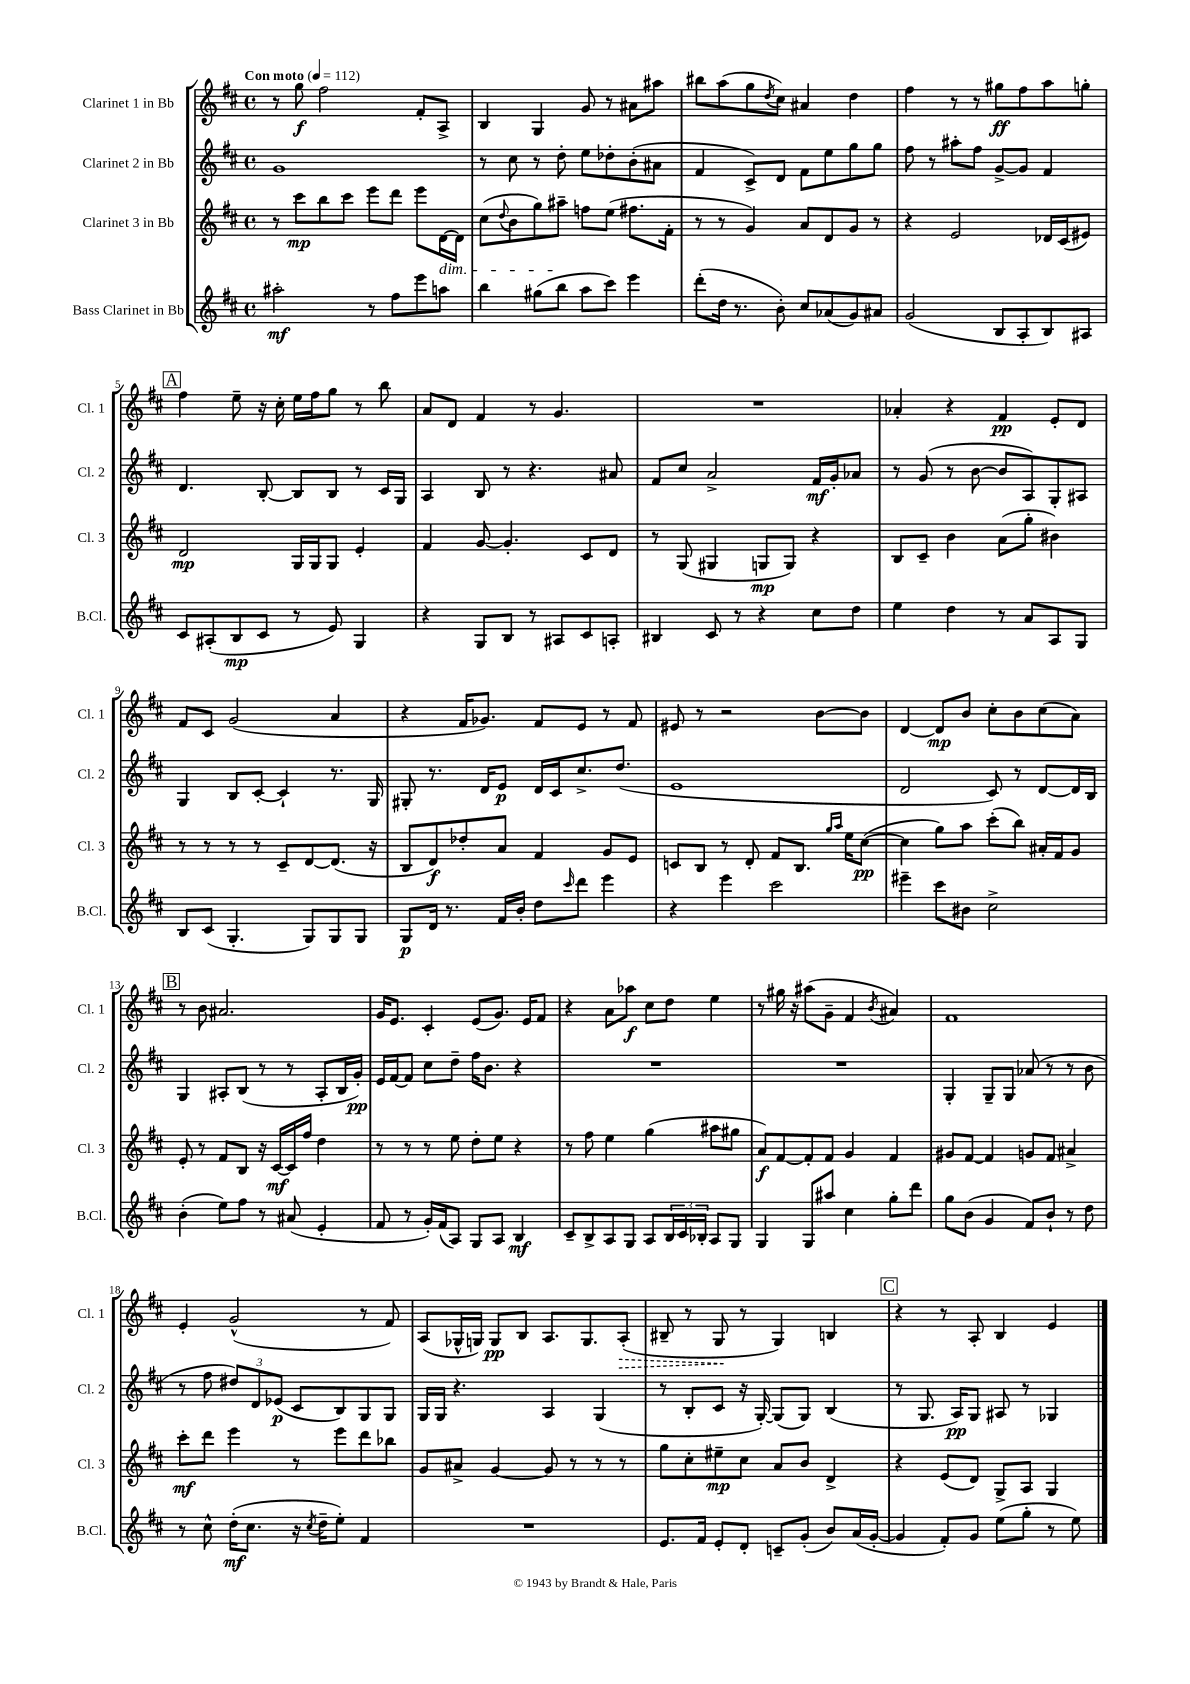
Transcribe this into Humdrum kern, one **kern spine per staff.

**kern	**dynam	**kern	**dynam	**kern	**dynam	**kern	**dynam
*part4	*part4	*part3	*part3	*part2	*part2	*part1	*part1
*staff4	*staff4	*staff3	*staff3	*staff2	*staff2	*staff1	*staff1
*I"Bass Clarinet in Bb	*	*I"Clarinet 3 in Bb	*	*I"Clarinet 2 in Bb	*	*I"Clarinet 1 in Bb	*
*I'B.Cl.	*	*I'Cl. 3	*	*I'Cl. 2	*	*I'Cl. 1	*
*clefG2	*	*clefG2	*	*clefG2	*	*clefG2	*
*k[f#c#]	*	*k[f#c#]	*	*k[f#c#]	*	*k[f#c#]	*
*M4/4	*	*M4/4	*	*M4/4	*	*M4/4	*
*met(c)	*	*met(c)	*	*met(c)	*	*met(c)	*
*MM112	*	*MM112	*	*MM112	*	*MM112	*
=1	=1	=1	=1	=1	=1	=1	=1
!	!	!	!	!	!	!LO:TX:a:B:t=Con moto	!
2aa#X'\	mf	8r	.	1g	.	8r	.
.	.	8ccc#\L	mp	.	.	8gg\	f
.	.	8bb\	.	.	.	2ff#\	.
.	.	8ccc#\J	.	.	.	.	.
8r	.	8eee\L	.	.	.	.	.
8ff#\L	.	8ddd\J	.	.	.	.	.
8eee\	.	8eee\L	.	.	.	8f#'/L	.
!	!	!LO:TX:b:i:t=dim.	!	!	!	!	!
8aan\J	.	[16d\L	.	.	.	8A^/J	.
.	.	16d\JJ]	.	.	.	.	.
=2	=2	=2	=2	=2	=2	=2	=2
4bb\	.	(8cc#\L	.	8r	.	4B/	.
.	.	8qqdd/	.	.	.	.	.
.	.	8b\	.	8cc#\	.	.	.
(8gg#X\L	.	8gg\)	.	8r	.	4G/	.
8bb\J	.	8aa#X~\J	.	8dd'\	.	.	.
8aa\L	.	8ffn\L	.	8ee\L	.	8g/	.
8ccc#\J)	.	(8ee\J	.	8dd-X'\	.	8r	.
4eee\	.	8.ff#X\L	.	(8b'\	.	8a#X\L	.
.	.	.	.	8a#X\J	.	8aa#X\J	.
.	.	16f#'\Jk	.	.	.	.	.
=3	=3	=3	=3	=3	=3	=3	=3
(8ddd'\L	.	8r	.	4f#/	.	8bb#X\L	.
16dd\Jk	.	8r	.	.	.	(8aa\	.
8.r	.	.	.	.	.	.	.
.	.	4g/)	.	8c#^/L)	.	8gg\	.
.	.	.	.	.	.	8qdd/	.
8b'\)	.	.	.	8d/J	.	8cc#\J)	.
8cc#/L	.	8a/L	.	8f#\L	.	4a#X/	.
(8a-X/	.	8d/	.	8ee\	.	.	.
8g/)	.	8g/J	.	8gg\	.	4dd\	.
8a#X/J	.	8r	.	8gg\J	.	.	.
=4	=4	=4	=4	=4	=4	=4	=4
(2g/	.	4r	.	8ff#\	.	4ff#\	.
.	.	.	.	8r	.	.	.
.	.	2e/	.	8aa#X'\L	.	8r	.
.	.	.	.	8ff#\J	.	8r	.
8B/L	.	.	.	[8g^/L	.	8gg#X\L	ff
8A'/	.	.	.	8g/J]	.	8ff#\	.
8B/)	.	16d-X/LL	.	4f#/	.	8aa\	.
.	.	(16c#/J	.	.	.	.	.
8A#X/J	.	8e#X/J)	.	.	.	8ggn'\J	.
!!LO:LB:g=z
!!LO:REH:place=s1:t=A
=5	=5	=5	=5	=5	=5	=5	=5
8c#/L	.	2d/	mp	4.d/	.	4ff#\	.
(8A#X'/	.	.	.	.	.	.	.
8B/	mp	.	.	.	.	8ee~\	.
8c#/J	.	.	.	[8B'/	.	16r	.
.	.	.	.	.	.	16cc#'\	.
8r	.	16G/LL	.	8B/L]	.	16ee\LL	.
.	.	16G/J	.	.	.	16ff#\J	.
8e/)	.	8G/J	.	8B/J	.	8gg\J	.
4G/	.	4e'/	.	8r	.	8r	.
.	.	.	.	16c#/LL	.	8bb\	.
.	.	.	.	16G/JJ	.	.	.
=6	=6	=6	=6	=6	=6	=6	=6
4r	.	4f#/	.	4A/	.	8a/L	.
.	.	.	.	.	.	8d/J	.
8G/L	.	[8g/	.	8B/	.	4f#/	.
8B/J	.	4.g'/]	.	8r	.	.	.
8r	.	.	.	4.r	.	8r	.
8A#X/L	.	.	.	.	.	4.g/	.
8c#/	.	8c#/L	.	.	.	.	.
8An'/J	.	8d/J	.	8a#X/	.	.	.
=7	=7	=7	=7	=7	=7	=7	=7
4B#X/	.	8r	.	8f#/L	.	1r	.
.	.	(8G/	.	8cc#/J	.	.	.
8c#/	.	4G#X/	.	2a^/	.	.	.
8r	.	.	.	.	.	.	.
4r	.	8Gn/L	mp	.	.	.	.
.	.	8G/J)	.	.	.	.	.
8cc#\L	.	4r	.	16f#/LL	mf	.	.
.	.	.	.	16g'/J	.	.	.
8dd\J	.	.	.	8a-X/J	.	.	.
=8	=8	=8	=8	=8	=8	=8	=8
4ee\	.	8B/L	.	8r	.	4a-X'/	.
.	.	8c#~/J	.	(8g/	.	.	.
4dd\	.	4b\	.	8r	.	4r	.
.	.	.	.	[8b\	.	.	.
8r	.	(8a\L	.	8b/L]	.	4f#/	pp
8a/L	.	8gg'\J	.	8A/)	.	.	.
8A/	.	4b#X\)	.	8G'/	.	8e'/L	.
8G/J	.	.	.	8A#X/J	.	8d/J	.
!!LO:LB:g=z
=9	=9	=9	=9	=9	=9	=9	=9
8B/L	.	8r	.	4G/	.	8f#/L	.
(8c#/J	.	8r	.	.	.	8c#/J	.
4.G'/	.	8r	.	8B/L	.	(2g/	.
.	.	8r	.	[8c#'/J	.	.	.
.	.	8c#~/L	.	4c#`/]	.	.	.
8G/L)	.	[8d/	.	.	.	.	.
8G/	.	(8.d/J]	.	8.r	.	4a/	.
8G/J	.	.	.	.	.	.	.
.	.	16r	.	16G/	.	.	.
=10	=10	=10	=10	=10	=10	=10	=10
8G/L	p	8B/L	.	8G#X'/	.	4r	.
16d/Jk	.	8d/)	f	8.r	.	.	.
8.r	.	.	.	.	.	.	.
.	.	8dd-X'/	.	.	.	16f#/KL	.
.	.	.	.	16d/KL	.	8.g-X/J)	.
16f#/LL	.	8a/J	.	8e/J	p	.	.
16b'/JJ	.	.	.	.	.	.	.
8dd\L	.	4f#/	.	16d/LL	.	8f#/L	.
.	.	.	.	16c#/J	.	.	.
16qqccc#/	.	.	.	.	.	.	.
8ddd\J	.	.	.	8.cc#^/	.	8e/J	.
4eee\	.	8g/L	.	.	.	8r	.
.	.	.	.	(8.dd/J	.	.	.
.	.	8e/J	.	.	.	8f#/	.
=11	=11	=11	=11	=11	=11	=11	=11
4r	.	8cn/L	.	1e	.	8e#X/	.
.	.	8B/J	.	.	.	8r	.
4eee\	.	8r	.	.	.	2r	.
.	.	8d'/	.	.	.	.	.
2ccc#\	.	8f#/L	.	.	.	.	.
.	.	8.B/J	.	.	.	.	.
.	.	.	.	.	.	[8b\L	.
.	.	16qqgg/LL	.	.	.	.	.
.	.	16qqaa/JJ	.	.	.	.	.
.	.	16ee\KL	.	.	.	.	.
.	.	([8cc#\J	pp	.	.	8b\J]	.
=12	=12	=12	=12	=12	=12	=12	=12
4eee#X~\	.	4cc#\]	.	2d/	.	[4d/	.
8ccc#\L	.	8gg\L)	.	.	.	8d/L]	mp
8b#X\J	.	8aa\J	.	.	.	8b/J	.
2cc#^\	.	(8ccc#'\L	.	8c#/)	.	8cc#'\L	.
.	.	8bb\J)	.	8r	.	8b\	.
.	.	16a#X'/LL	.	[8d/L	.	(8cc#\	.
.	.	16f#/J	.	.	.	.	.
.	.	8g/J	.	16d/L]	.	8a\J)	.
.	.	.	.	16B/JJ	.	.	.
!!LO:LB:g=z
!!LO:REH:place=s1:t=B
=13	=13	=13	=13	=13	=13	=13	=13
(4b'\	.	8e'/	.	4G/	.	8r	.
.	.	8r	.	.	.	8b\	.
8ee\L)	.	8f#/L	.	8A#X'/L	.	2.a#X/	.
8ff#\J	.	8B/J	.	(8B/J	.	.	.
8r	.	16r	.	8r	.	.	.
.	.	[16c#/LL	mf	.	.	.	.
(8a#X/	.	16c#/]	.	8r	.	.	.
.	.	16ff#/JJ	.	.	.	.	.
4e'/	.	4dd\	.	8A#'/L	.	.	.
.	.	.	.	16B/L	.	.	.
.	.	.	.	16g'/JJ)	pp	.	.
=14	=14	=14	=14	=14	=14	=14	=14
8f#/	.	8r	.	16e/LL	.	16g/KL	.
.	.	.	.	[16f#/J	.	8.e/J	.
8r	.	8r	.	8f#/J]	.	.	.
16g'/LL)	.	8r	.	8cc#\L	.	4c#'/	.
(16f#/J	.	.	.	.	.	.	.
8A/J)	.	8ee\	.	8dd~\J	.	.	.
8G/L	.	8dd'\L	.	16ff#\KL	.	(8e/L	.
.	.	.	.	8.b\J	.	.	.
8A/J	.	8ee\J	.	.	.	8.g/J)	.
4B/	mf	4r	.	4r	.	.	.
.	.	.	.	.	.	16e/KL	.
.	.	.	.	.	.	8f#/J	.
=15	=15	=15	=15	=15	=15	=15	=15
8c#~/L	.	8r	.	1r	.	4r	.
8B^/	.	8ff#\	.	.	.	.	.
8A/	.	4ee\	.	.	.	8a\L	.
8G/J	.	.	.	.	.	8aa-X\J	f
8A/L	.	(4gg\	.	.	.	8cc#\L	.
24B/L	.	.	.	.	.	8dd\J	.
24c#/	.	.	.	.	.	.	.
24B-X'/JJ	.	.	.	.	.	.	.
8A/L	.	8aa#X\L	.	.	.	4ee\	.
8G/J	.	8gg#X\J	.	.	.	.	.
=16	=16	=16	=16	=16	=16	=16	=16
4G/	.	8a/L)	f	1r	.	8r	.
.	.	[8f#/	.	.	.	16gg#X\	.
.	.	.	.	.	.	16r	.
8G/L	.	8f#'/]	.	.	.	(8aa#X\L	.
8aa#X/J	.	8f#/J	.	.	.	8g~\J	.
4cc#\	.	4g/	.	.	.	4f#/	.
.	.	.	.	.	.	8qb/	.
8gg'\L	.	4f#/	.	.	.	4a#X/)	.
8ddd\J	.	.	.	.	.	.	.
=17	=17	=17	=17	=17	=17	=17	=17
8gg\L	.	8g#X/L	.	4G'/	.	1f#	.
(8b\J	.	[8f#/J	.	.	.	.	.
4g/	.	4f#/]	.	8G~/L	.	.	.
.	.	.	.	8G/J	.	.	.
8f#/L)	.	8gn/L	.	(8a-X/	.	.	.
8b`/J	.	8f#/J	.	8r	.	.	.
8r	.	4a#X^/	.	8r	.	.	.
8dd\	.	.	.	8b\	.	.	.
!!LO:LB:g=z
=18	=18	=18	=18	=18	=18	=18	=18
8r	.	8ccc#'\L	mf	8r	.	4e'/	.
8cc#^^\	.	8ddd\J	.	8ff#\	.	.	.
(16dd'\KL	mf	4eee\	.	12dd#X/L)	.	(2g^^/	.
8.cc#\J	.	.	.	.	.	.	.
.	.	.	.	12d/	.	.	.
.	.	.	.	(12e-X/J	p	.	.
16r	.	8r	.	8c#/L	.	.	.
8qcc#/	.	.	.	.	.	.	.
16dd~\KL	.	.	.	.	.	.	.
8ee'\J)	.	8eee\L	.	8B/)	.	.	.
4f#/	.	8ddd\	.	8G/	.	8r	.
.	.	8bb-X\J	.	8G/J	.	8f#/)	.
=19	=19	=19	=19	=19	=19	=19	=19
1r	.	8g/L	.	16G/LL	.	(8A/L	.
.	.	.	.	16G/JJ	.	.	.
.	.	8a#X^/J	.	4.r	.	16G-X^^/L	.
.	.	.	.	.	.	16Gn/JJ)	.
.	.	[4g/	.	.	.	8G/L	pp
.	.	.	.	.	.	8B/J	.
.	.	8g/]	.	4A/	.	8.A/L	.
.	.	8r	.	.	.	.	.
.	.	.	.	.	.	8.G/	.
.	.	8r	.	(4G/	.	.	.
!	!	!	!	!	!	!	!LO:HP:b
.	.	8r	.	.	.	(8A'/J	>
=20	=20	=20	=20	=20	=20	=20	=20
8.e/L	.	8gg\L	.	8r	.	8B#X~/	.
.	.	8cc#'\	.	8B'/L	.	8r	.
16f#/Jk	.	.	.	.	.	.	.
8e'/L	.	8ee#X~\	mp	8c#/J	.	8G/	.
8d'/J	.	8cc#\J	.	16r	.	8r	]
.	.	.	.	[16G'/)	.	.	.
8cn~/L	.	8a/L	.	(8G/L]	.	4G/)	.
(8g'/J	.	8b/J	.	8G/J)	.	.	.
8b/L)	.	4d^/	.	(4B/	.	4Bn/	.
(16a/L	.	.	.	.	.	.	.
[16g'/JJ	.	.	.	.	.	.	.
!!LO:REH:place=s1:t=C
=21	=21	=21	=21	=21	=21	=21	=21
4g/]	.	4r	.	8r	.	4r	.
.	.	.	.	8.G/	.	.	.
8f#'/L)	.	(8e/L	.	.	.	8r	.
.	.	.	.	16A/KL)	pp	.	.
8g/J	.	8d/J)	.	8G/J	.	8A'/	.
(8ee\L	.	8G^/L	.	8A#X/	.	4B/	.
8gg'\J	.	8A/J	.	8r	.	.	.
8r	.	4G/	.	4G-X/	.	4e/	.
8ee\)	.	.	.	.	.	.	.
==	==	==	==	==	==	==	==
*-	*-	*-	*-	*-	*-	*-	*-
